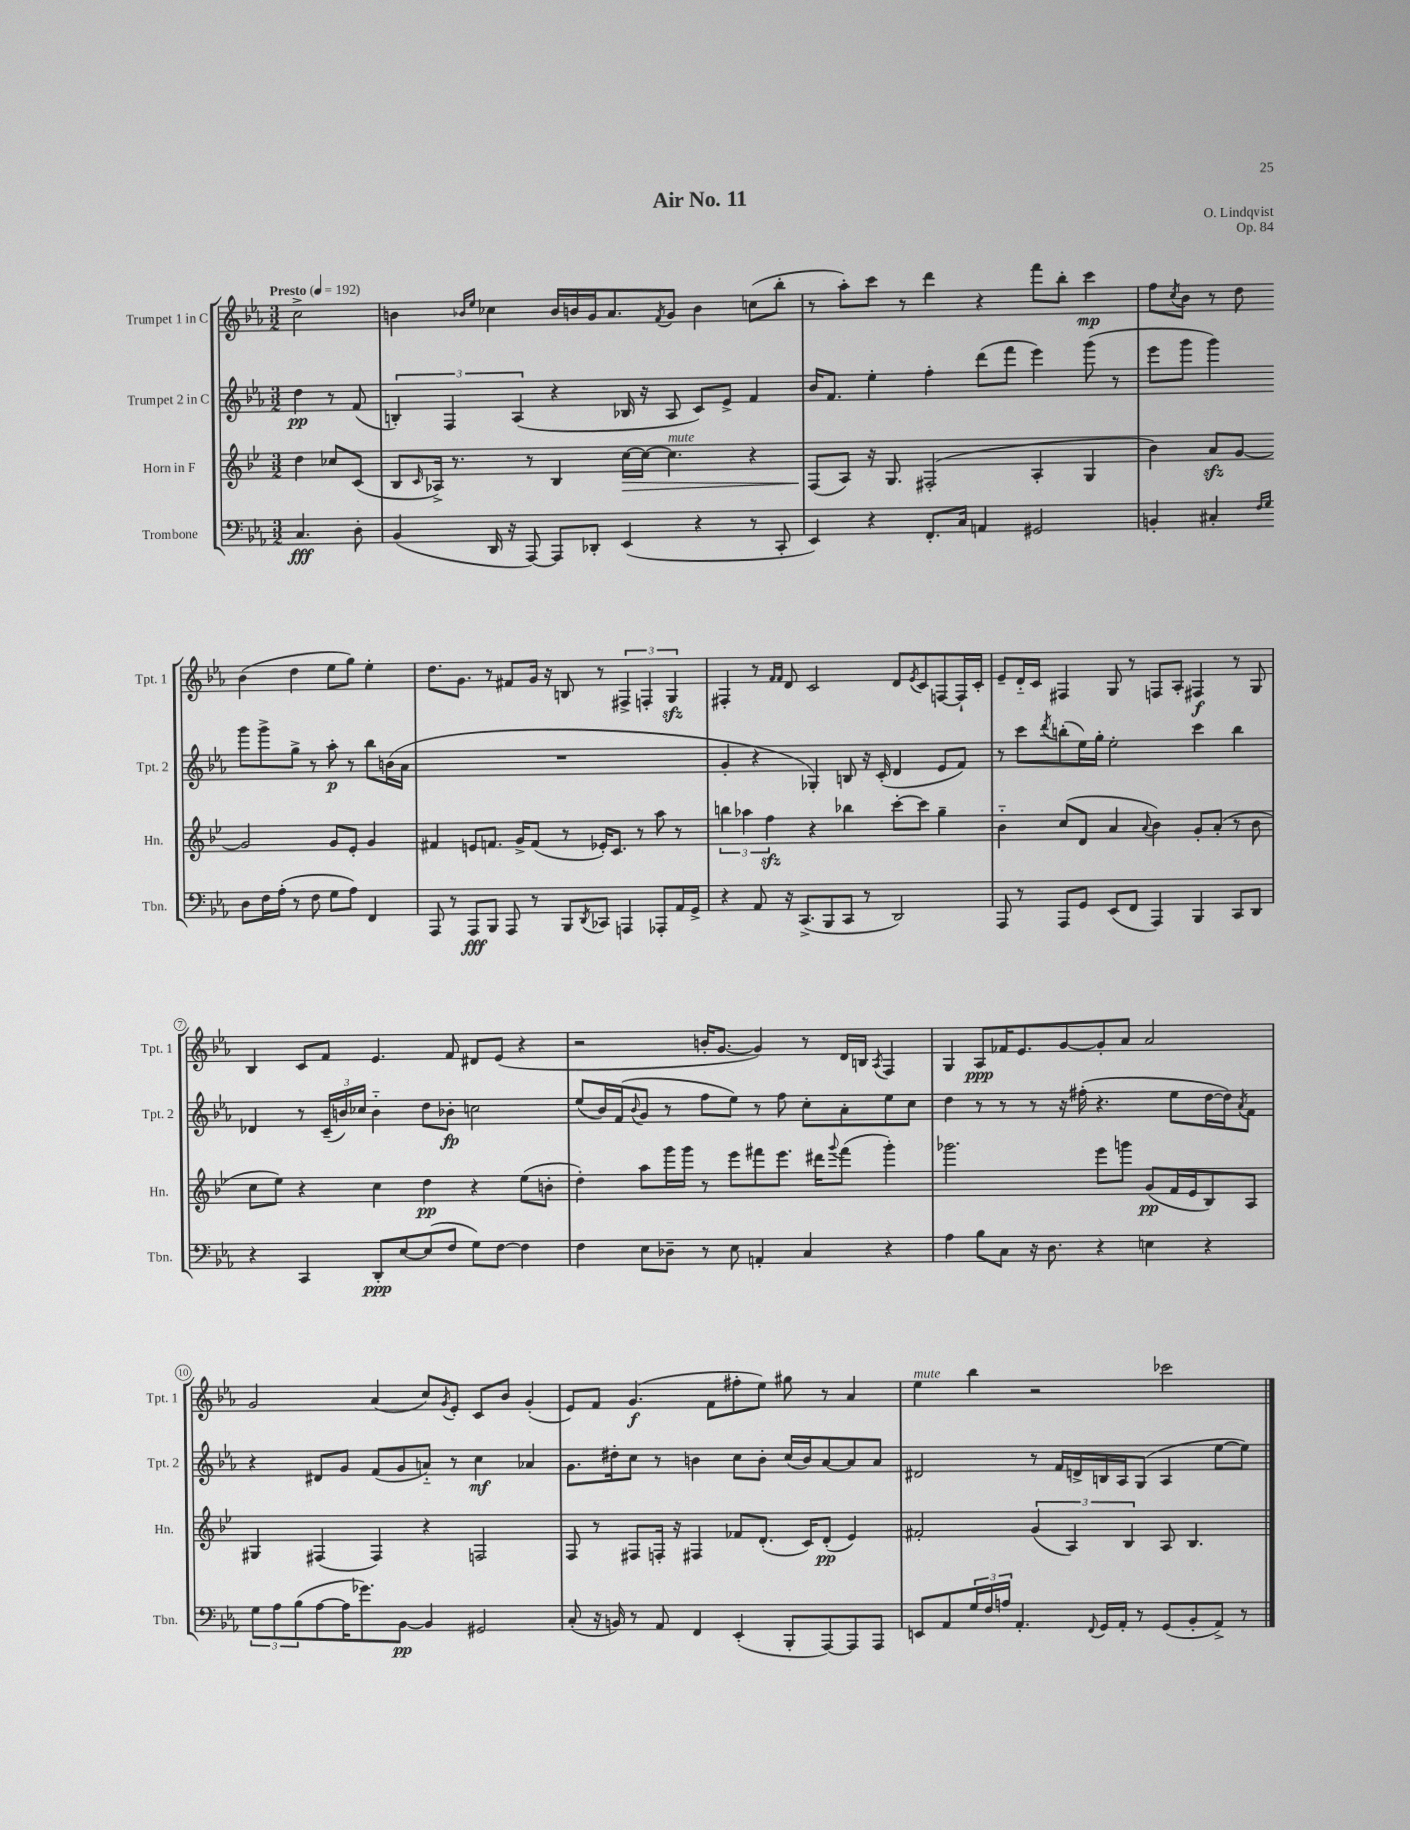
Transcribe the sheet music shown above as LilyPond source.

\header { title = "Air No. 11" composer = "O. Lindqvist" opus = "Op. 84" }
<<
\new StaffGroup <<
\new Staff = "s0" \with { instrumentName = "Trumpet 1 in C" shortInstrumentName = "Tpt. 1" } {
    \clef treble \key ees \major \numericTimeSignature \time 3/2 \partial 2 \tempo "Presto" 4 = 192
    c''2-> |
    b'4 \grace { bes'16 ees''16 } ces''4 bes'16 b'16 g'16 aes'8. \acciaccatura { f'8 } g'8 b'4 c''8( bes''8-. |
    r8 aes''8-.) c'''8 r8 d'''4 r4 f'''8 bes''8-. c'''4\mp |
    f''8 \acciaccatura { c''8 } bes'8 r8 d''8 bes'4( d''4 ees''8 g''8) ees''4-. |
    d''8. g'8. r8 fis'8 g'16 r16 b8 r8 \tuplet 3/2 { fis4-> f4-. g4\sfz } |
    fis4-. r8 \grace { f'16 f'16 } d'8 c'2 d'8 \acciaccatura { ees'8 } c'8 f8~ f16-! c'16-. |
    ees'8-- d'16-_ c'16 fis4 g8 r8 f8 aes8-. fis4\f r8 g8 |
    bes4 c'8 f'8 ees'4. f'8 dis'8 ees'8( r4 |
    r2 b'16-. g'8.~ g'4) r8 d'16 b16 \acciaccatura { aes8 } f4 |
    g4 aes8\ppp fes'16 ees'8. g'8~ g'8-. aes'8 aes'2 |
    g'2 aes'4( c''8) \acciaccatura { g'8 } ees'8-. c'8 bes'8 g'4-.( |
    ees'8) f'8 g'4.\f( f'8 fis''8-. ees''8) gis''8 r8 aes'4 |
    ees''4^\markup { \italic "mute" } bes''4 r2 ces'''2 \bar "|." |
}
\new Staff = "s1" \with { instrumentName = "Trumpet 2 in C" shortInstrumentName = "Tpt. 2" } {
    \clef treble \key ees \major \numericTimeSignature \time 3/2 \partial 2
    d''4\pp r8 f'8( |
    \tuplet 3/2 { b4-.) f4 aes4( } r4 bes16 r16 aes8 c'8) ees'8-> f'4 |
    bes'16 f'8. ees''4-. f''4-. d'''8( f'''8 ees'''4) g'''8( r8 |
    ees'''8 g'''8 g'''4) g'''8 g'''8-> g''8-> r8 aes''8-.\p r8 bes''8 b'16( aes'16 |
    R1. |
    g'4-. r4 ges4-.) b8 r16 c'16-.( d'4 ees'8 f'8) |
    r8 c'''8 \acciaccatura { d'''8 } b''8-.( ees''16) g''16-. ees''2-. c'''4 b''4 |
    des'4 r8 \tuplet 3/2 { c'16--( b'16) ces''16 } b'4-_ d''8 bes'8-.\fp c''2 |
    ees''8( bes'16) f'16( \appoggiatura { bes'8 } g'8 r8 f''8 ees''8) r8 f''8 c''8-. aes'8-. ees''8 c''8 |
    d''4 r8 r8 r8 r16 fis''16-.( r4. ees''8 d''16~ d''16) \acciaccatura { aes'8 } f'8 |
    r4 dis'8 g'8 f'8( g'8 a'8-_) r8 c''4\mf aes'4 |
    g'8. dis''16-. c''8 r8 b'4 c''8 b'8-. c''16( b'16) aes'8~ aes'8 aes'8 |
    dis'2 r8 f'16 d'16-> b16 aes16 g8( aes4 ees''8~ ees''8) \bar "|." |
}
\new Staff = "s2" \with { instrumentName = "Horn in F" shortInstrumentName = "Hn." } {
    \clef treble \key bes \major \numericTimeSignature \time 3/2 \partial 2
    d''4 ces''8 c'8( |
    bes8 \grace { c'16 } aes16->) r8. r8 bes4 c''16~\> c''16~ c''4.^\markup { \italic "mute" } r4 |
    f8\!( a8) r16 g8. fis2-.( a4-. g4 |
    bes'4) a'8\sfz g'8~ g'2 g'8 ees'8-. g'4 |
    fis'4 e'8 f'8. g'16-> f'8( r8 ees'16-.) c'8. r8 a''8 r8 |
    \tuplet 3/2 { b''4 aes''4 f''4\sfz } r4 bes''4 c'''8~-. c'''8 g''4-- |
    bes'4-_ c''8( d'8 a'4 \appoggiatura { a'8 } bes'4) g'8-. a'8-.( r8 bes'8 |
    c''8 ees''8) r4 c''4 d''4\pp r4 ees''8( b'8-. |
    d''4-.) a''8 g'''16 g'''16 r8 ees'''8 fis'''8 ees'''8. dis'''16 \appoggiatura { g'''8 } fis'''8( g'''4-.) |
    ges'''2. ees'''8 g'''8 g'8\pp( f'16 ees'16 bes8) a8 |
    gis4 fis4( fis4) r4 f2 |
    f8 r8 fis8 f16-. r16 fis4 fes'8 d'8.-.( c'16) d'8-.\pp( ees'4) |
    fis'2-. \tuplet 3/2 { g'4( a4) bes4 } a8 bes4. \bar "|." |
}
\new Staff = "s3" \with { instrumentName = "Trombone" shortInstrumentName = "Tbn." } {
    \clef bass \key ees \major \numericTimeSignature \time 3/2 \partial 2
    c4.\fff d8-. |
    bes,4( d,16 r16 aes,,8~) aes,,8 des,8-. ees,4( r4 r8 c,8-. |
    ees,4) r4 f,8.-. c16 a,4 gis,2 |
    b,4-. cis4-. \grace { f16 g16 } d8 f16 aes16-.( r8 f8 g8 aes8) f,4 |
    aes,,8 r8 aes,,8\fff bes,,8 aes,,8 r8 bes,,8 \acciaccatura { d,8 } ces,8 a,,4 aes,,8-. aes,16 g,16-> |
    r4 aes,8 r16 c,8.->( bes,,8 c,8 r8 d,2) |
    aes,,8 r8 aes,,8 g,8 ees,8( f,8 aes,,4) bes,,4 c,8 d,8 |
    r4 c,4 d,8-.\ppp ees8~ ees8( f8 g8) f8~ f4 |
    f4 ees8 des8-- r8 ees8 a,4-. c4 r4 |
    aes4 bes8 c8 r16 d8. r4 e4 r4 |
    \tuplet 3/2 { g8 aes8 bes8( } aes8~ aes16 ges'8.) bes,8~\pp bes,4 gis,2 |
    c8-.( r16 b,16) r8 aes,8 f,4 ees,4-.( bes,,8-. aes,,8~) aes,,8 aes,,8 |
    e,8 aes,8 \tuplet 3/2 { g16 f16 a16 } aes,4.-. \appoggiatura { f,8 } g,16 aes,16-. r8 g,8( bes,8-. aes,8->) r8 \bar "|." |
}
>>
>>
\layout { \context { \Score \override BarNumber.stencil = #(make-stencil-circler 0.1 0.3 ly:text-interface::print) } }
